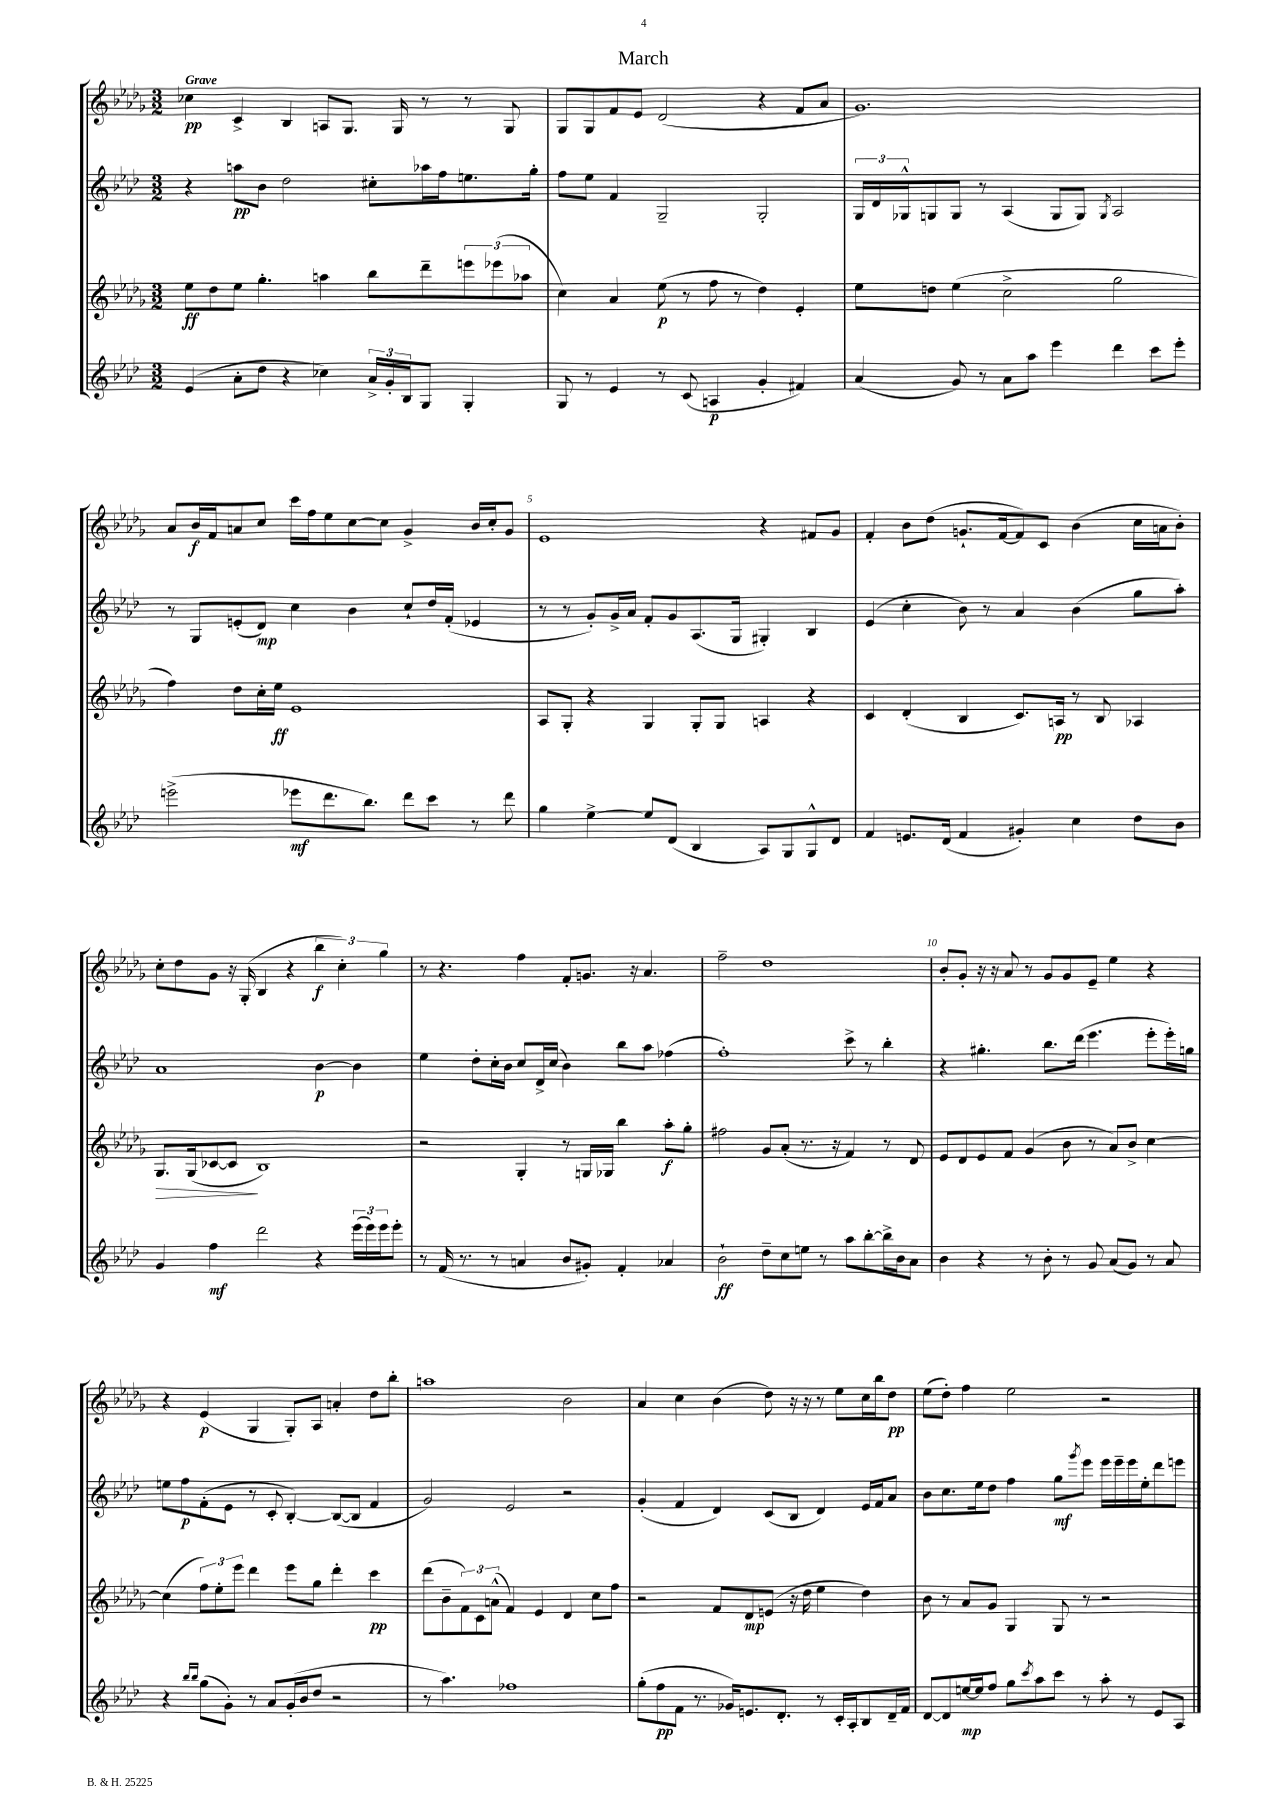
\header { title = "March" }
<<
\new StaffGroup <<
\new Staff = "s0" {
    \clef treble \key des \major \numericTimeSignature \time 3/2 \tempo "Grave"
    ces''4\pp c'4-> bes4 a8 ges8. ges16 r8 r8 ges8 |
    ges8 ges8 f'8 ees'8 des'2( r4 f'8 aes'8 |
    ges'1.) |
    aes'8 bes'16\f f'16 a'8 c''8 c'''16 f''16 ees''8 c''8~ c''8 ges'4-> bes'16 c''16-. ges'8 |
    ees'1 r4 fis'8 ges'8 |
    f'4-. bes'8 des''8( g'8.-! f'16~ f'8) c'8 bes'4( c''16 a'16 bes'8-.) |
    c''8-. des''8 ges'8 r16 ges16-.( bes4 r4 \tuplet 3/2 { bes''4\f c''4-.) ges''4 } |
    r8 r4. f''4 f'8-. g'8. r16 aes'4. |
    f''2-- des''1 |
    bes'8-. ges'8-. r16 r16 aes'8 r8 ges'8 ges'8 ees'8-- ees''4 r4 |
    r4 ees'4\p( ges4 ges8-.) aes8 a'4-. des''8 bes''8-. |
    a''1 bes'2 |
    aes'4 c''4 bes'4( des''8) r16 r16 r8 ees''8 c''16 bes''16 des''8\pp |
    ees''8( des''8-.) f''4 ees''2 r2 \bar "|." |
}
\new Staff = "s1" {
    \clef treble \key aes \major \numericTimeSignature \time 3/2
    r4 a''8\pp bes'8 des''2 cis''8-. aes''16 f''16 e''8. g''16-. |
    f''8 ees''8 f'4 g2-- g2-. |
    \tuplet 3/2 { g16 des'16 ges16-^ } g8 g8 r8 aes4( g8 g8) \acciaccatura { g8 } aes2 |
    r8 g8 e'8-.( des'8\mp) c''4 bes'4 c''8-! des''16 f'16-.( ees'4 |
    r8 r8 g'8-.) g'16-> aes'16 f'8-. g'8 aes8.( g16 gis4-.) bes4 |
    ees'4( c''4-. bes'8) r8 aes'4 bes'4( g''8 aes''8-.) |
    aes'1 bes'4~\p bes'4 |
    ees''4 des''8-. c''16-. bes'16 c''8 des'16-> c''16( bes'4) bes''8 aes''8 fes''4( |
    f''1-.) c'''8-> r8 bes''4-. |
    r4 gis''4.-. bes''8. des'''16( ees'''4. ees'''8-. ees'''16-.) g''16 |
    e''8 f''8\p f'8-.( ees'8 r8 c'8-. bes4~-.) bes8~( bes8 f'4 |
    g'2) ees'2 r2 |
    g'4-.( f'4 des'4) c'8( bes8 des'4) ees'16 f'16 aes'8 |
    bes'8 c''8. ees''16 des''8 f''4 g''8\mf \acciaccatura { g'''8 } ees'''8 ees'''16 ees'''16-- ees'''16 ees''16-. des'''8 e'''8 \bar "|." |
}
\new Staff = "s2" {
    \clef treble \key des \major \numericTimeSignature \time 3/2
    ees''8\ff des''8 ees''8 ges''4.-. a''4 bes''8 des'''8-- \tuplet 3/2 { e'''8 ees'''8( aes''8 } |
    c''4) aes'4 ees''8\p( r8 f''8 r8 des''4) ees'4-. |
    ees''8 d''8 ees''4( c''2-> ges''2 |
    f''4) des''8 c''16-. ees''16\ff ees'1 |
    aes8 ges8-. r4 ges4 ges8-. ges8 a4 r4 |
    c'4 des'4-.( bes4 c'8.) a16\pp r8 bes8 aes4 |
    ges8.\> ges16( ces'8~ ces'8\! bes1) |
    r2 ges4-. r8 g16 ges16 bes''4 aes''8-.\f ges''8-. |
    fis''2 ges'8 aes'8-.( r8. r16 f'4) r8 des'8 |
    ees'8 des'8 ees'8 f'8 ges'4( bes'8 r8 aes'8) bes'8-> c''4~ |
    c''4( \tuplet 3/2 { f''8) ees''8-. ees'''8 } des'''4 ees'''8 ges''8 des'''4-. c'''4\pp |
    des'''8( bes'8-- \tuplet 3/2 { f'8) c'8 a'8-^( } f'4) ees'4 des'4 c''8 f''8 |
    r2 f'8 des'8\mp e'8( r16 des''16 ees''4 des''4) |
    bes'8 r8 aes'8 ges'8 ges4 ges8 r8 r2 \bar "|." |
}
\new Staff = "s3" {
    \clef treble \key aes \major \numericTimeSignature \time 3/2
    ees'4( aes'8-. des''8 r4 ces''4) \tuplet 3/2 { aes'16-> g'16-. bes16 } g8 g4-. |
    g8 r8 ees'4 r8 c'8( a4\p g'4-. fis'4) |
    aes'4( g'8) r8 aes'8 aes''8 ees'''4 des'''4 c'''8 ees'''8-. |
    e'''2->( ees'''8\mf des'''8. bes''8.) des'''8 c'''8 r8 des'''8 |
    g''4 ees''4~-> ees''8 des'8( bes4 aes8) g8 g8-^ des'8 |
    f'4 e'8. des'16( f'4 gis'4-.) c''4 des''8 bes'8 |
    g'4 f''4\mf des'''2 r4 \tuplet 3/2 { ees'''16( ees'''16) ees'''16 } ees'''8-. |
    r8 f'16( r8. r8 a'4 bes'8 gis'8-.) f'4-. aes'4 |
    bes'2-!\ff des''8-- c''8 e''8 r8 aes''8 bes''8~-. bes''16-> bes'16 aes'8 |
    bes'4 r4 r8 bes'8-. r8 g'8 aes'8( g'8) r8 aes'8 |
    r4 \grace { bes''16 bes''16 } g''8( g'8-.) r8 aes'8 g'16-.( bes'16 des''8 r2 |
    r8 aes''4.) fes''1 |
    g''8-.( f''8\pp f'8 r8. ges'16) e'8. des'8.-. r8 c'16-. aes16-. bes8 des'16-- f'16 |
    des'8~ des'8 e''16~\mp e''16 f''8 g''8 \acciaccatura { c'''8 } aes''8 c'''8 r8 aes''8-. r8 ees'8 aes8 \bar "|." |
}
>>
>>
\layout { \context { \Score \override BarNumber.break-visibility = ##(#f #t #t) barNumberVisibility = #(every-nth-bar-number-visible 5) } }
